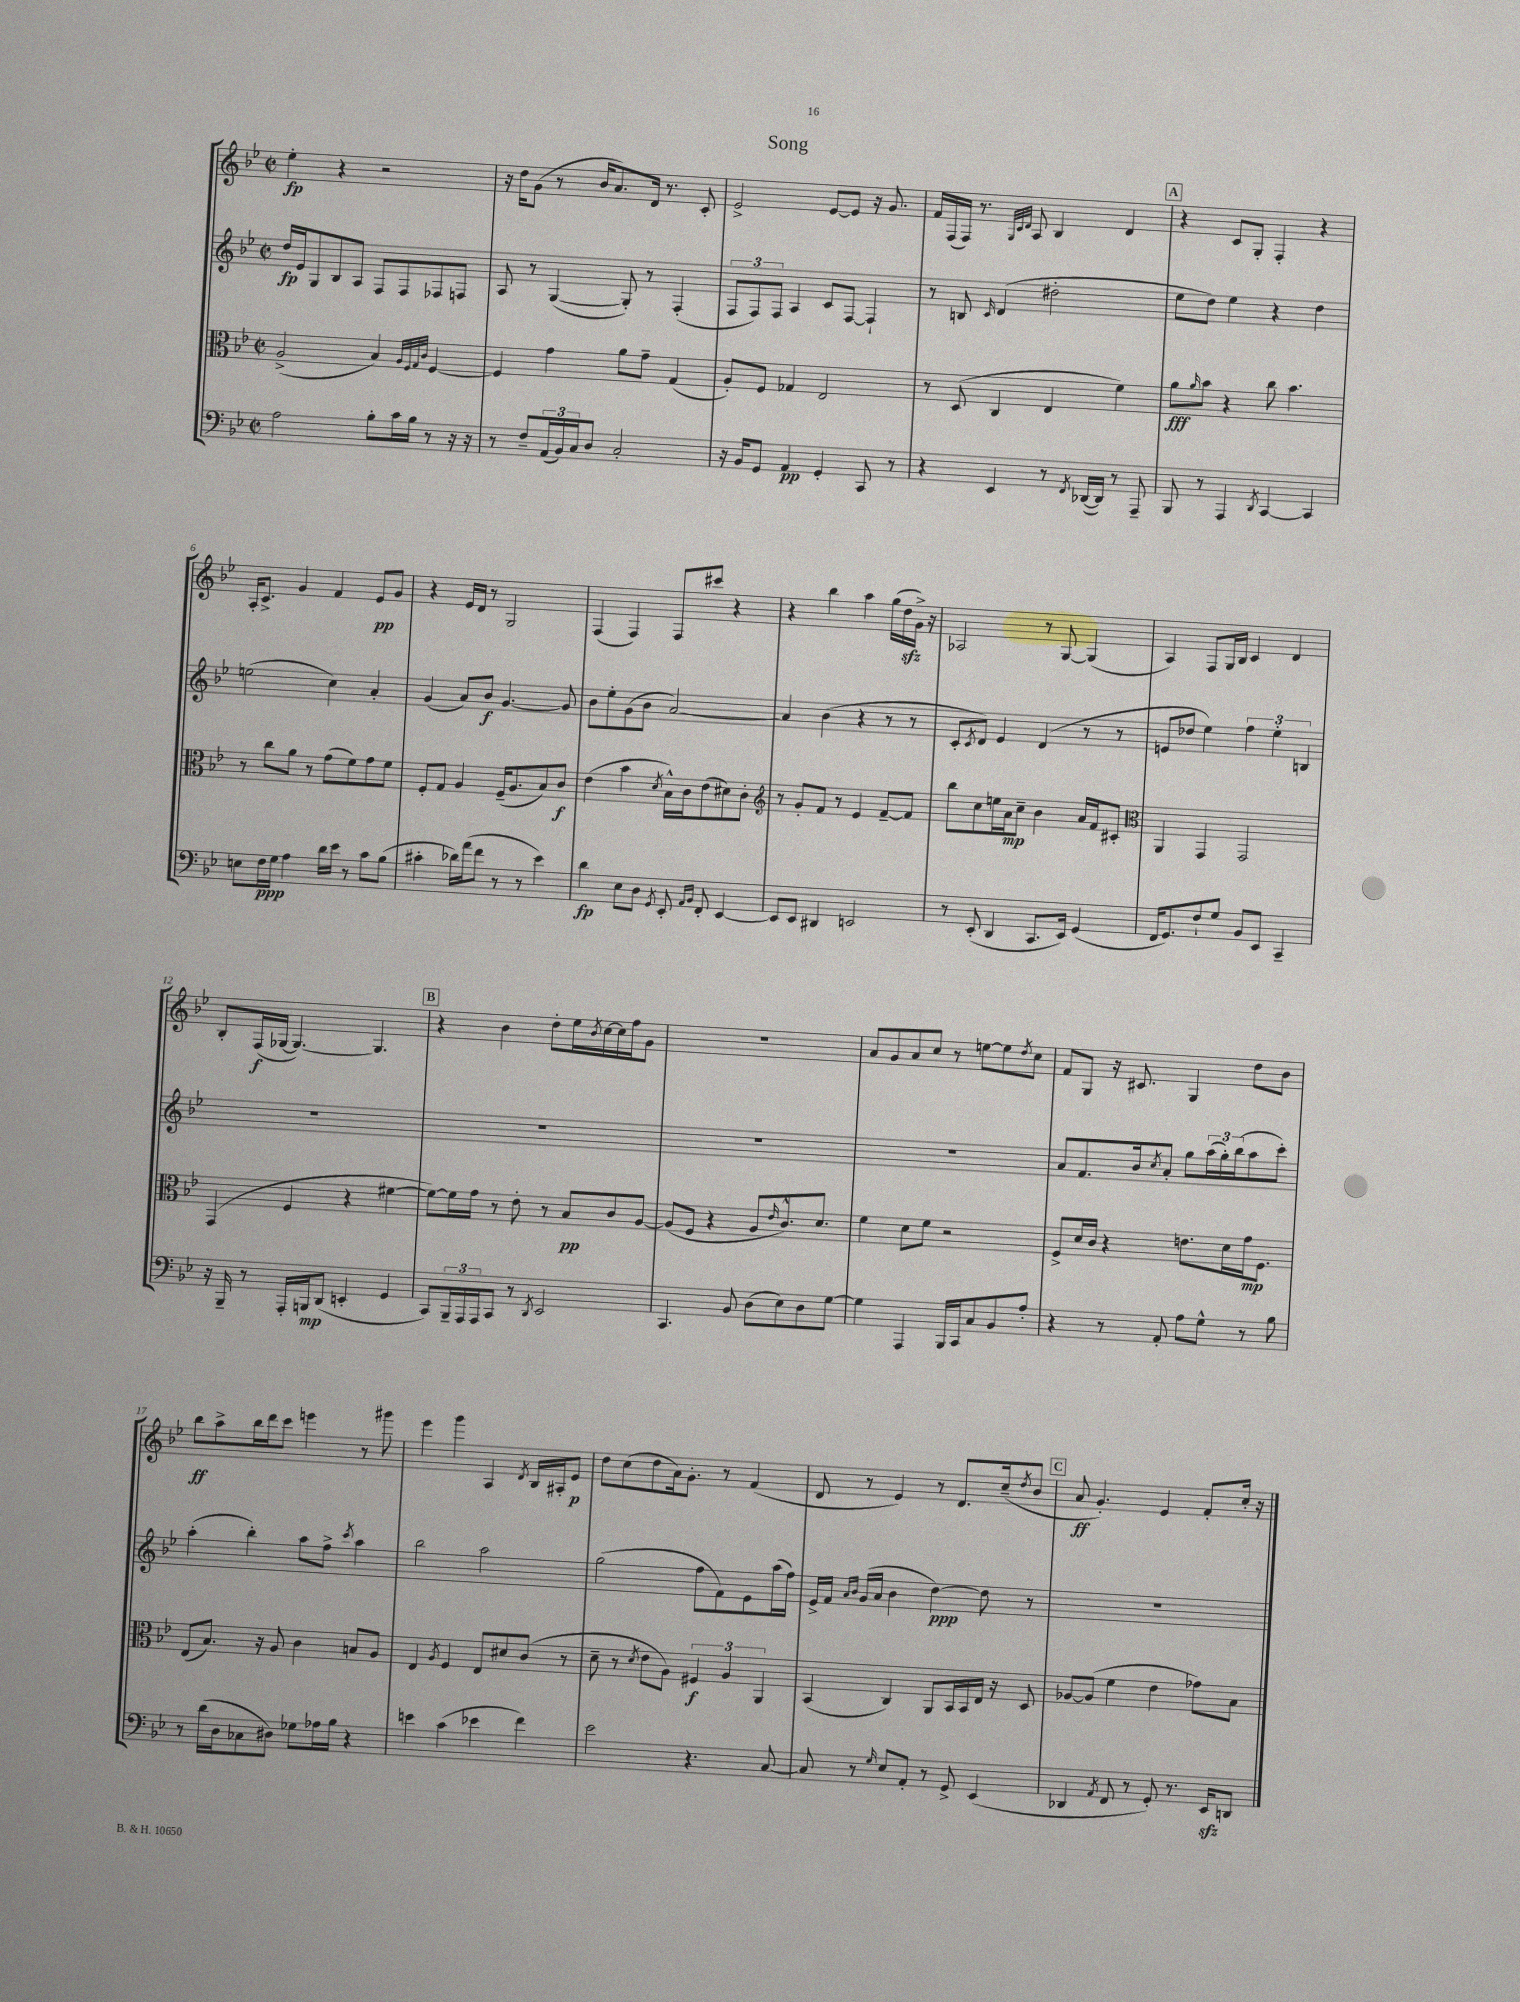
\header { title = "Song" }
<<
\new StaffGroup <<
\new Staff = "s0" {
    \clef treble \key bes \major \defaultTimeSignature \time 2/2
    ees''4-.\fp r4 r2 |
    r16 d''16 g'8( r8 bes'16 a'8.) d'16 r8. c'8-. |
    ees'2-> ees'8~ ees'8 r16 g'8. |
    f'16 f16( f16) r8. \grace { g32 c'32 d'32 } a8 bes4 d'4 |
    \mark \markup { \box "A" } r4 c'8 g8-. f4-. r4 |
    a16-. c'8.-> g'4 f'4 ees'8\pp g'8 |
    r4 ees'16 d'16 r8 g2 |
    f4( f4) f8 cis'''8 r4 |
    r4 bes''4 a''4 g''16( d''16\sfz g'16->) r16 |
    aes2 r8 g8~ g4( |
    a4) f8 g16 bes16 c'4 d'4 |
    bes8-. f16\f( ges16~ ges4.~) ges4. |
    \mark \markup { \box "B" } r4 bes'4 d''8-. ees''16 \acciaccatura { bes'8 } c''16~ c''16 f''16 g'8 |
    R1 |
    a'8 g'8 a'8 c''8 r8 e''8~ e''8 \acciaccatura { d''8 } c''8 |
    f'8 g8 r16 cis'8. g4 d''8 bes'8 |
    bes''8\ff a''8-> bes''16 d'''16 c'''8 e'''4 r8 gis'''8 |
    ees'''4 g'''4 a4 \acciaccatura { d'8 } bes16 ais16-. ees'8\p |
    d''8 c''8( d''8 a'16) g'8.-. r8 f'4( |
    d'8 r8 ees'4) r8 d'8. c''16--( \acciaccatura { d''8 } bes'8 |
    \mark \markup { \box "C" } a'8\ff g'4.-.) ees'4 f'8-. c''16-. r16 \bar "|." |
}
\new Staff = "s1" {
    \clef treble \key bes \major \defaultTimeSignature \time 2/2
    d''16\fp ees'16 g8 bes8 a8 f8 f8 fes8 f8 |
    a8 r8 g4~( g8-.) r8 f4-.( |
    \tuplet 3/2 { f8 f8) f8 } a4 c'8 f8~ f4-! |
    r8 b8 \grace { c'16 } d'4( dis''2-. |
    \mark \markup { \box "A" } ees''8 d''8) ees''4 r4 d''4 |
    e''2( c''4) a'4-. |
    g'4( a'8) bes'8\f g'4.~ g'8 |
    bes'8 ees''8-. g'8( bes'8 a'2~) |
    a'4 bes'4( r4 r8 r8 |
    c'8-. \acciaccatura { c'8 } d'8) ees'4 d'4( r8 r8 |
    e'8 des''8 ees''4) \tuplet 3/2 { f''4 ees''4-. b4 } |
    R1 |
    \mark \markup { \box "B" } R1 |
    R1 |
    R1 |
    a'8 f'8. bes'16 \acciaccatura { c''8 } a'8-. g''8 \tuplet 3/2 { a''16( g''16-.) bes''16( } a''8 c'''8-.) |
    a''4-.( bes''4-.) a''8 f''8-> \acciaccatura { c'''8 } a''4 |
    bes''2 a''2 |
    g''2( f''8 f'8) ees'8 a''16( f''16) |
    ees'16-> f'16 \grace { a'16 bes'16 } g'16( a'16 bes'4 d''4~\ppp) d''8 r8 |
    \mark \markup { \box "C" } R1 \bar "|." |
}
\new Staff = "s2" {
    \clef alto \key bes \major \defaultTimeSignature \time 2/2
    a2->( bes4) \grace { a32 f32 g32 c'32 } f4~ |
    f4 g'4 a'8 g'8-- g4( |
    a8-.) f8 ges4 ees2 |
    r8 d8( c4 ees4 f'4) |
    \mark \markup { \box "A" } a'8\fff \grace { a'16 } bes'8 r4 c''8 bes'4. |
    r8 c''8 a'8 r8 g'8( f'8) g'8 f'8 |
    f8-. g8 a4 f16--( a8. bes8) c'8\f |
    ees'4( bes'4 \acciaccatura { d'8 } bes16-^) c'16 ees'8( dis'8) c'8-. |
    \clef treble r8 g'8-. f'8 r8 ees'4 f'8~-- f'8 |
    bes''8 c''8 e''16 a'16\mp c''8-- bes'4 a'16 f'16 cis'8-. |
    \clef alto a,4 g,4 g,2 |
    g,4( f4 r4 fis'4~ |
    \mark \markup { \box "B" } fis'8~) fis'16 g'16 r8 ees'8-. r8 bes8\pp c'8 a8~ |
    a8( f8 r4 a8 \grace { ees'16 } c'8.-^) d'8. |
    f'4 d'8 f'8 r2 |
    f8-> d'16 c'16 r4 e'8. d'16 g'16\mp f8. |
    ees8( bes8.) r16 a8 c'4 b8 a8 |
    ees4 \acciaccatura { a8 } f4 ees8 dis'8 c'8( r8 |
    d'8-- r8 \acciaccatura { d'8 } ees'8 a8) \tuplet 3/2 { fis4\f a4 a,4 } |
    bes,4( c4) a,8 bes,16 bes,16 ees16 r16 d8 |
    \mark \markup { \box "C" } aes8~ aes8( f'4 ees'4 ges'8) bes8 \bar "|." |
}
\new Staff = "s3" {
    \clef bass \key bes \major \defaultTimeSignature \time 2/2
    a2 bes8-. c'16 bes16 r8 r16 r16 |
    r8 f8-- \tuplet 3/2 { a,16( bes,16) c16 } d8 c2-. |
    r16 bes,16 g,8 a,4\pp g,4-. c,8 r8 |
    r4 ees,4 r8 \acciaccatura { f,8 } des,16~( des,16) r8 a,,8-- |
    \mark \markup { \box "A" } bes,,8 r8 a,,4 \acciaccatura { d,8 } c,4~ c,4 |
    e8 f16\ppp g16 a4 d'16 ees'16 r8 c'8 bes8( |
    cis'4-. des'16) a'16( f'8 r8 r8 ees'4) |
    d'4\fp ees8 d8 \acciaccatura { g,8 } ees,8-. \grace { a,16 bes,16 } f,8-. ees,4~ |
    ees,8 ees,8 dis,4 e,2 |
    r8 ees,8-.( d,4 c,8. ees,16) g,4( |
    f,16 g,8.) f8-! g8 bes,8 ees,8 c,4-- |
    r16 bes,,16-- r8 a,,16-. b,,16\mp d,8( e,4-. g,4 |
    \mark \markup { \box "B" } c,8) \tuplet 3/2 { bes,,16-- a,,16 a,,16 } c,8 r8 \acciaccatura { d,8 } ees,2 |
    c,4. bes,8 d8( ees8) d8 g8~ |
    g4 a,,4 bes,,16 c,16 c8 bes,8 a8-. |
    r4 r8 a,8-. a8 g8-^ r8 bes8 |
    r8 d'16( d16 ces8 dis8) ges8 aes16 bes16 r4 |
    e'4 c'4( ees'4 f'4) |
    ees'2 r4. c8~ |
    c8 r8 \grace { g16 } ees8 a,8-. r8 g,8-> ees,4( |
    \mark \markup { \box "C" } des,4 \acciaccatura { a,8 } f,8 r8 g,8-.) r8. ees,16\sfz d,8 \bar "|." |
}
>>
>>
